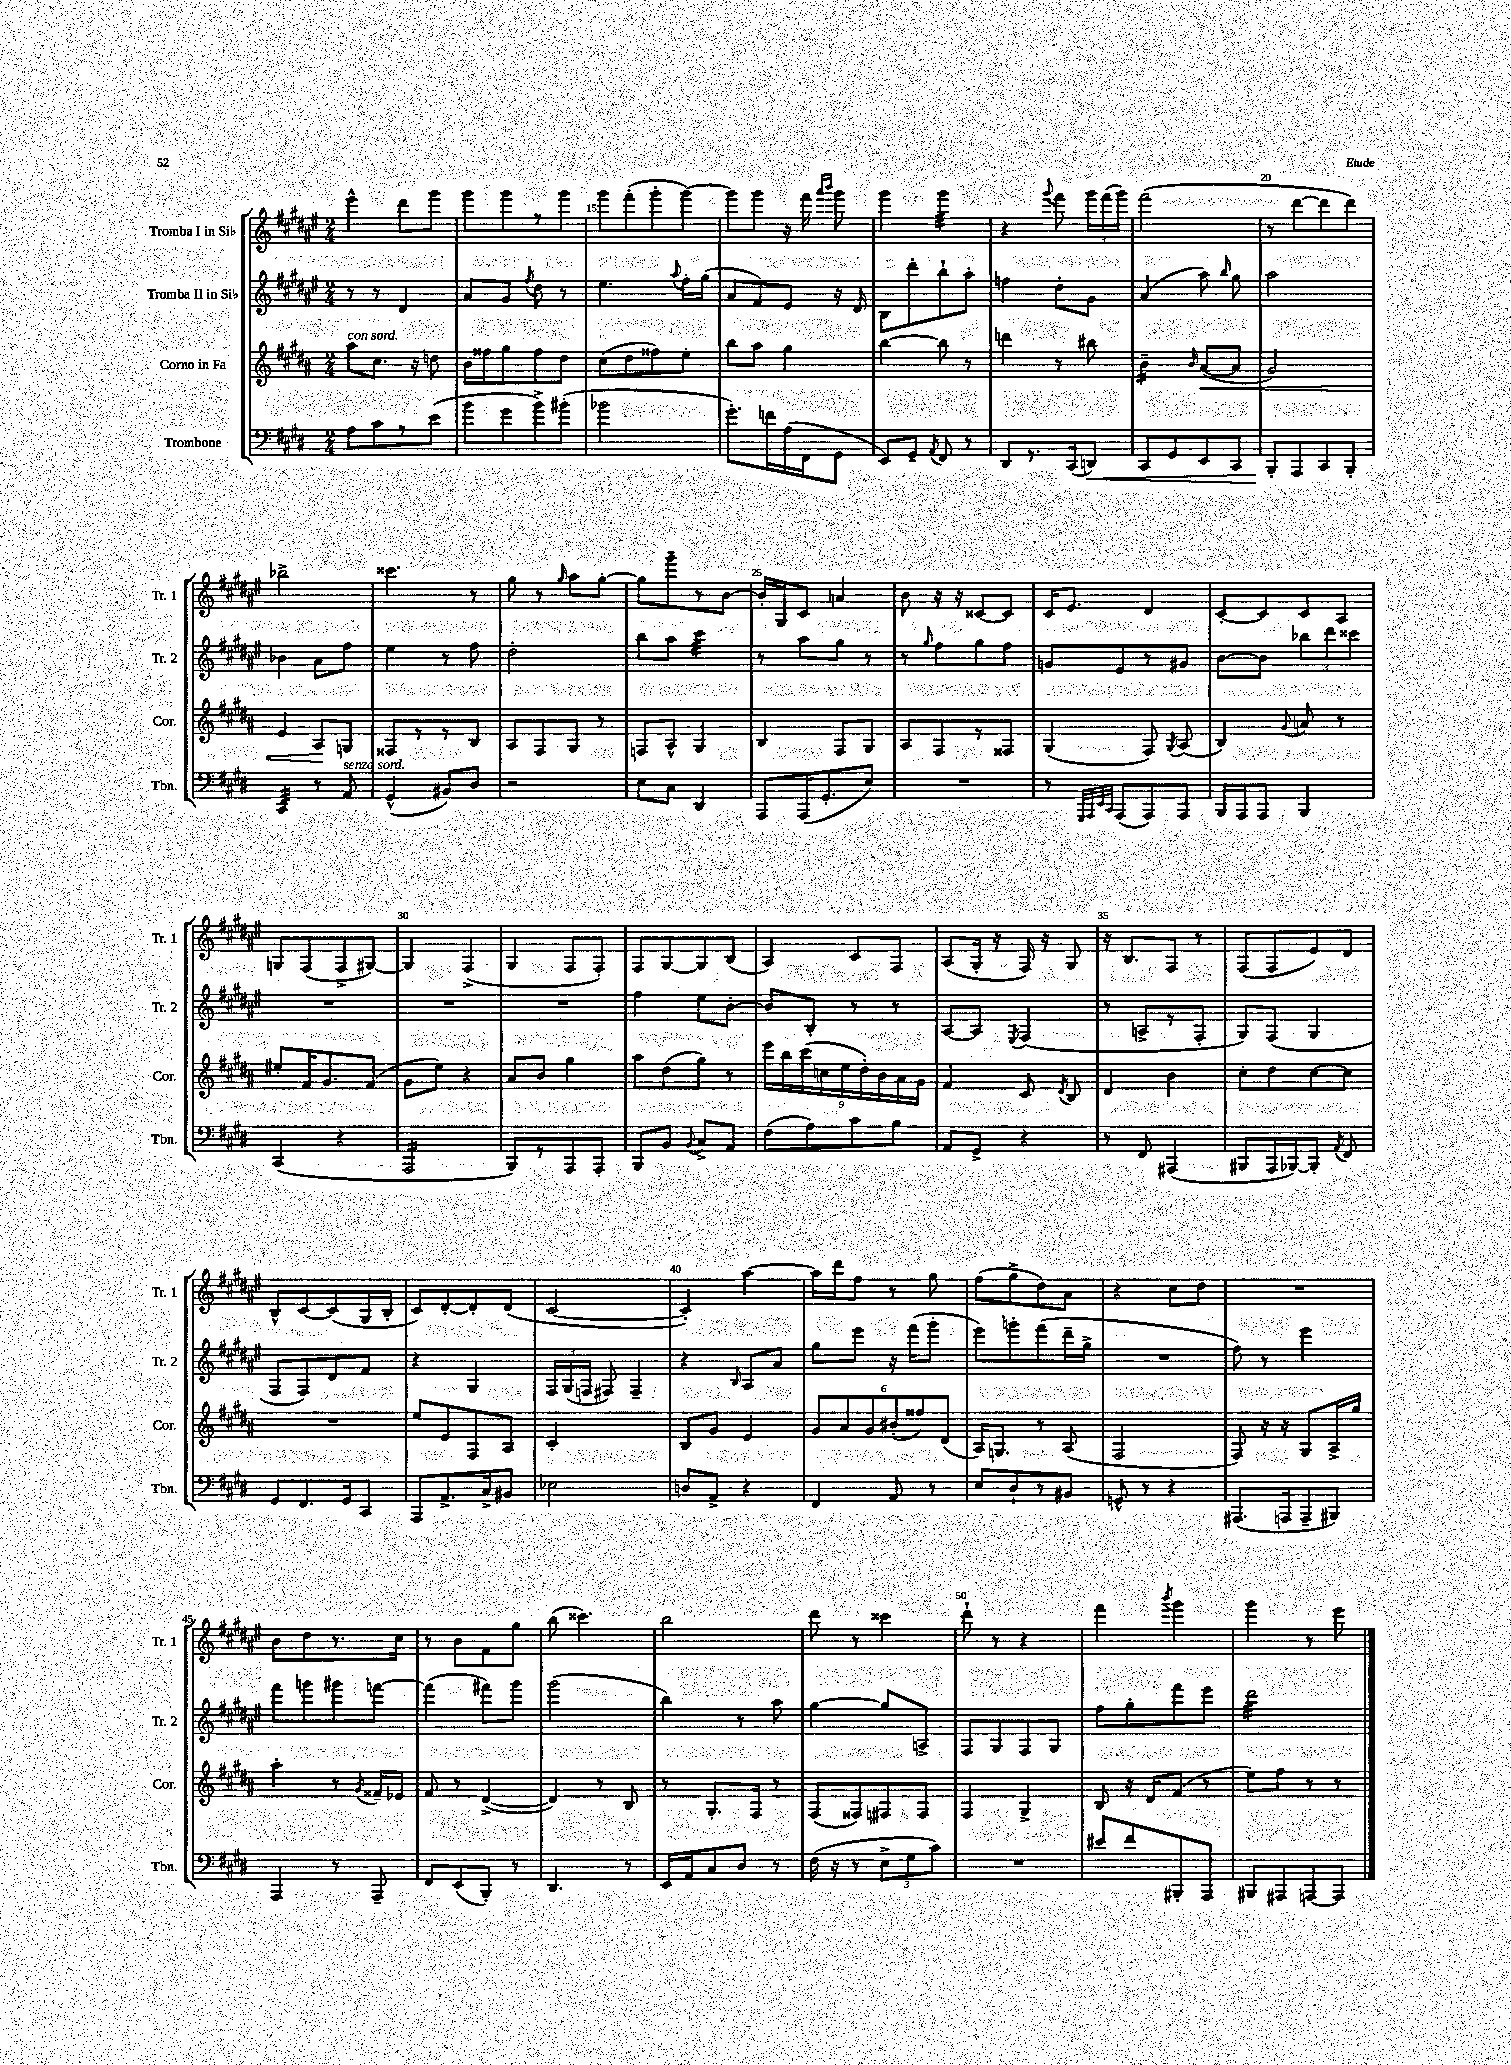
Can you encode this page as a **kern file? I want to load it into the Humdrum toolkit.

**kern	**kern	**kern	**kern
*staff4	*staff3	*staff2	*staff1
*clefF4	*clefG2	*clefG2	*clefG2
*k[f#c#g#d#]	*k[f#c#g#d#a#]	*k[f#c#g#d#a#e#]	*k[f#c#g#d#a#e#]
*M2/4	*M2/4	*M2/4	*M2/4
8A	8aa#	8r	4eee#^^
8c#	8.cc#	8r	.
8r	.	4d#	8ddd#
.	16r	.	.
(8e	8dd	.	8ggg#
=	=	=	=
8b	16b	8a#	8ggg#
.	16ff##	.	.
8g#	8gg#	8g#	8ggg#
.	.	8qff#	.
8b^)	8ff##	8dd#	8r
(8b#'	8dd#	8r	8ggg#
=	=	=	=
2b-	(8cc#	4.ee#	8ggg#
.	8dd#	.	(8fff#'
.	8ff##)	.	8ggg#'
.	.	8qqaa#	.
.	8ee'	16ff#'	[8ggg#)
.	.	(16gg#	.
=	=	=	=
8.g#')	8bb	8a#	8ggg#]
.	8aa#	8f#)	8ggg#
16f	.	.	.
(16A	4gg#	8e#	16r
16FF#	.	.	16fff#
.	.	.	16qqaaa#
.	.	.	16qqbbb
8GG#	.	16r	8ggg#
.	.	16d#	.
=	=	=	=
8EE)	[4bb	8B	4ggg#
8GG#~	.	8ddd#'	.
8qAA	.	.	.
8FF#	8bb]	8bb`	4ggg#
8r	8r	8aa#'	.
=	=	=	=
8DD#	4ddd	4ff	4r
8.r	.	.	.
.	.	.	8qqggg#
.	8r	8dd#'	8fff#
(16CC#	.	.	.
8DD)	8bb#	8g#	24ggg#
.	.	.	(24fff#
.	.	.	24ggg#)
=	=	=	=
8CC#	4b~	(4a#	(2fff#
8GG#	.	.	.
.	16qqb	.	.
8EE	([8a#	8aa#)	.
.	.	16qqbb	.
8CC#	8a#]	8gg#	.
=	=	=	=
8BBB'	2g#)	2aa#	8r
8AAA	.	.	[8ddd#
8CC#	.	.	8ddd#]
8BBB'	.	.	8ddd#)
=	=	=	=
4CC#	4e	4b-	2bb-^
8r	8A#	8a#	.
8AA	8G	8ff#	.
=	=	=	=
(4GG#^^	8F##	4ee#	4.ccc##
.	8r	.	.
8BB#)	8r	8r	.
8D#	8B	8ff#	8r
=	=	=	=
2r	8A#	2dd#'	8gg#
.	8F#	.	8r
.	.	.	16qqgg#
.	8G#	.	8aa#
.	8r	.	[8gg#'
=	=	=	=
8E	8F	8bb	8gg#]
8C#	8A#^^	8aa#	8ggg#~
4DD#	4G#	4ccc#	8r
.	.	.	[8b
=	=	=	=
8AAA	4B	8r	16b']
.	.	.	16G#
(16AAA	.	8aa#	8c#
8.GG#'	.	.	.
.	8F#	8gg#	4a
8E)	8G#	8r	.
=	=	=	=
2r	8A#	8r	8b
.	.	16qqgg#	.
.	8F#	8ff#	16r
.	.	.	16r
.	8r	8gg#	[8c##
.	8F##	8ff#	8c##]
=	=	=	=
8r	(4G#	8g	16c#
.	.	.	8.e#
32qqGGG#	.	.	.
32qqAAA	.	.	.
32qqEE	.	.	.
32qqCC#	.	.	.
(8AAA	.	8e#	.
8AAA)	8F#)	8r	4d#
.	8qG#	.	.
8AAA	(8A#	8g#	.
=	=	=	=
16BBB	4B)	[8b	[8c#'
16AAA	.	.	.
8AAA	.	8b]	8c#]
.	8qqg#	.	.
4BBB	8a	12bb-	8c#
.	.	12ddd#	.
.	8r	.	8A#
.	.	12ccc##	.
=	=	=	=
(4CC#	8ee#'	2r	8G
.	16f#	.	(8F#
.	8.g#	.	.
4r	.	.	8F#^
.	(8f#	.	[8G#)
=	=	=	=
2AAA	8g#	2r	4G#]
.	8ee)	.	.
.	4r	.	(4F#^
=	=	=	=
8BBB)	8a#	2r	4G#
8r	8b	.	.
8AAA	4gg#	.	8F#
8AAA'	.	.	8F#')
=	=	=	=
8BBB	8aa#	4ff#	8F#
8BB	(8dd#	.	[8G#
8qqBB	.	.	.
8C#^	8gg#)	8ee#	8G#]
8AA	8r	[8b'	(8B
=	=	=	=
(8F#	18eee	8b]	4A#)
.	18bb	.	.
.	(18ccc#	.	.
8A)	.	8B'	.
.	18cc	.	.
.	18ee	.	.
8c#	.	8r	8c#
.	18dd#')	.	.
.	18b	.	.
8B	.	8r	8F#
.	18a#	.	.
.	18g#	.	.
=	=	=	=
8AA	4f#	[8A#	(8A#
8GG#^	.	8A#]	16G#'
.	.	.	16r
.	.	8qE#	.
4r	8c#	(4F#	16F#)
.	.	.	16r
.	8qd#	.	.
.	8B	.	8G#
=	=	=	=
8r	4d#	8r	16r
.	.	.	8.B
8FF#	.	8A^	.
(4AAA#	4b	8r	8F#
.	.	8F#'	8r
=	=	=	=
8BBB#	8cc#'	8G#)	(8F#
16AAA	8dd#	(8F#	8F#
[16BBB-)	.	.	.
8BBB-']	[8cc#	4G#	8e#)
8qAA	.	.	.
8FF#	8cc#]	.	8d#
=	=	=	=
8GG#	2r	8F#	8B^^
8.FF#	.	8F#)	[8c#
.	.	8d#	(8c#]
16GG#	.	.	.
8CC#	.	8f#	16G#
.	.	.	16B'
=	=	=	=
8AAA	8ee	4r	8c#)
8.AA^	8e	.	[8d#'
.	8F#	4G#	8d#']
16C#^	.	.	.
8BB#	8A#	.	(8d#
=	=	=	=
2E-	2c#'	24F#	[2c#
.	.	(24G#	.
.	.	24F	.
.	.	8F#)	.
.	.	4F#~	.
=	=	=	=
8D	8B	4r	4c#'])
8AA^	8g#	.	.
.	.	16qqB	.
4r	4e	8A#	[4aa#
.	.	8a#	.
=	=	=	=
4FF#	12g#	8gg#	16aa#]
.	.	.	16ddd#
.	12a#	.	.
.	.	8eee#	8ff#
.	12g#	.	.
8AA	(12b#'	16r	8r
.	.	(16fff#	.
.	12ff##)	.	.
8r	.	8ggg#'	8gg#
.	(12d#	.	.
=	=	=	=
8E	16A#)	8eee#)	(8ff#
.	8.G	.	.
8D#`	.	8ggg'	8gg#^
8r	8r	(8fff#	8dd#)
8BB#	(8A#	16ddd#~	8a#
.	.	16gg#^	.
=	=	=	=
8GG^^	2F#	2r	4r
8r	.	.	.
4r	.	.	8cc#
.	.	.	8dd#
=	=	=	=
(8.AAA#	8F#)	8ff#)	2r
.	16r	8r	.
16AAA	16r	.	.
8AAA~	8G#	4eee#	.
8BBB#)	16A#^	.	.
.	16gg#	.	.
=	=	=	=
4AAA	4aa#'	8fff#	8b
.	.	8ggg	8dd#
8r	8r	8ggg#	8.r
.	8qg#	.	.
8AAA~	16f##~	[8fff	.
.	16e-	.	16cc#
=	=	=	=
8FF#	8f#	(4fff]	8r
(8EE	8r	.	8b
8BBB')	([4d#^	8fff#)	8f#
8r	.	8ggg#	8gg#
=	=	=	=
4.DD#	4d#])	(2ggg#	(8bb
.	.	.	4.ccc##)
.	8r	.	.
8r	8B	.	.
=	=	=	=
16EE	8r	4bb)	2bb
16AA	.	.	.
8C#	8.G#'	.	.
8D#	.	8r	.
.	16F#	.	.
8r	8r	8aa#	.
=	=	=	=
(16F#	(8F#	[4gg#	8ddd#
16r	.	.	.
8r	8F##)	.	8r
12E^	8F#	8gg#]	4ccc##
12G#	.	.	.
.	8F#	8A^	.
12c#)	.	.	.
=	=	=	=
2r	4F#	8F#	8ddd#`
.	.	8G#	8r
.	4G#^	8F#	4r
.	.	8G#	.
=	=	=	=
8e#	8B	8ff#	4fff#
8f#	16r	8gg#'	.
.	16d#	.	.
.	.	.	8qbbb
8BBB#'	(8f#	8fff#	4ggg#
8AAA	8r	8eee#	.
=	=	=	=
8BBB#	8ee)	2ddd#	4ggg#
8AAA#	8ff#	.	.
[8AAA	8r	.	8r
8AAA]	8r	.	8eee#
==	==	==	==
*-	*-	*-	*-
